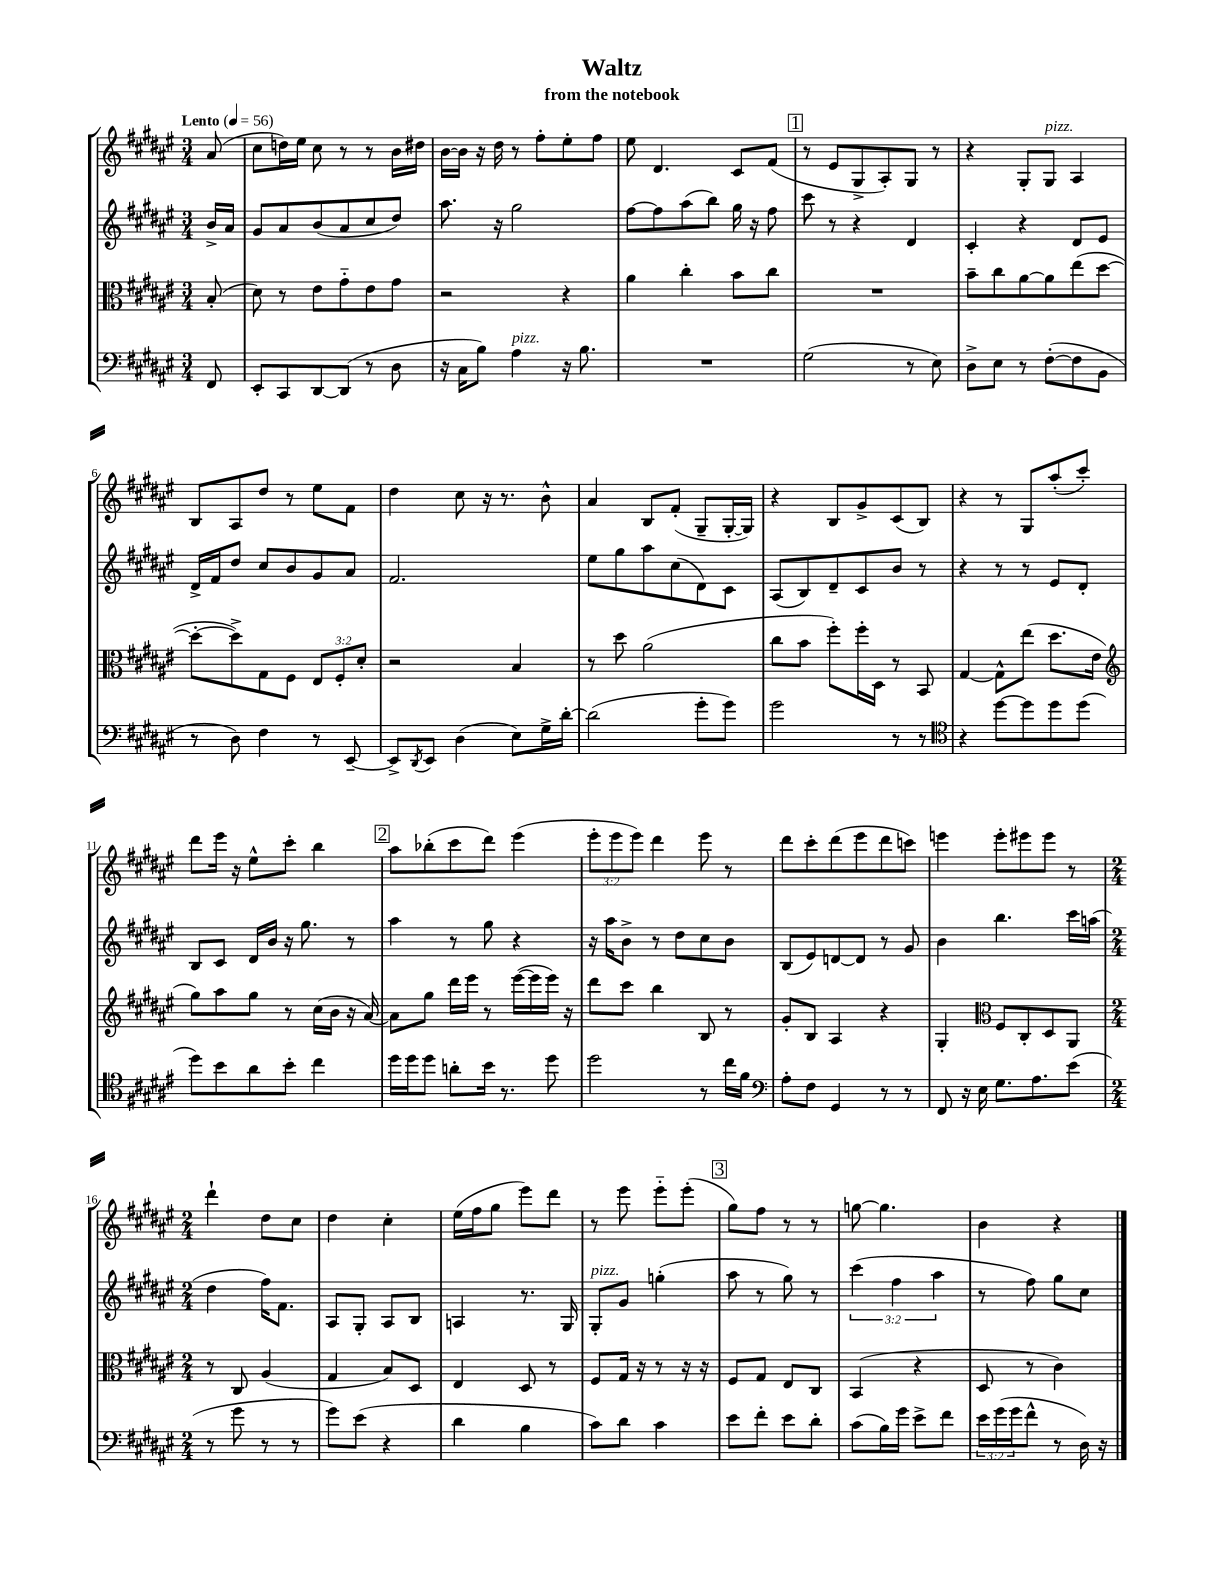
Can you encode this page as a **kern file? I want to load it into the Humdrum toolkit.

**kern	**kern	**kern	**kern
*staff4	*staff3	*staff2	*staff1
*clefF4	*clefC3	*clefG2	*clefG2
*k[f#c#g#d#a#e#]	*k[f#c#g#d#a#e#]	*k[f#c#g#d#a#e#]	*k[f#c#g#d#a#e#]
*M3/4	*M3/4	*M3/4	*M3/4
*MM56	*MM56	*MM56	*MM56
8FF#	(8B'	16b^	(8a#
.	.	16a#	.
=	=	=	=
8EE#'	8d#)	8g#	8cc#
8CC#	8r	8a#	16dd)
.	.	.	16ee#
[8DD#	8e#	(8b	8cc#
(8DD#]	8g#'~	8a#	8r
8r	8e#	8cc#	8r
8D#	8g#	8dd#)	16b
.	.	.	16dd#
=	=	=	=
16r	2r	8.aa#	[16b
16C#	.	.	16b]
8B)	.	.	16r
.	.	16r	16dd#
4A#	.	2gg#	8r
.	.	.	8ff#'
16r	4r	.	8ee#'
8.B	.	.	.
.	.	.	8ff#
=	=	=	=
2.r	4a#	[8ff#	8ee#
.	.	8ff#]	4.d#
.	4cc#'	(8aa#	.
.	.	8bb)	.
.	8b	16gg#	8c#
.	.	16r	.
.	8cc#	8ff#	(8f#
=	=	=	=
(2G#	2.r	8ccc#	8r
.	.	8r	8e#
.	.	4r	8G#^
.	.	.	8A#')
8r	.	4d#	8G#
8E#)	.	.	8r
=	=	=	=
8D#^	8b~	4c#'	4r
8E#	8cc#	.	.
8r	[8a#	4r	8G#'
([8F#'	8a#]	.	8G#
8F#]	(8ee#	8d#	4A#
8BB	[8dd#	8e#	.
=	=	=	=
8r	8dd#'_	16d#^	8B
.	.	16f#	.
8D#)	8dd#^])	8dd#	8A#
4F#	8G#	8cc#	8dd#
.	8F#	8b	8r
8r	12E#	8g#	8ee#
.	12F#'	.	.
[8EE#~	.	8a#	8f#
.	12d#'	.	.
=	=	=	=
8EE#^]	2r	2.f#	4dd#
8qDD#	.	.	.
8EE#	.	.	.
(4D#	.	.	8cc#
.	.	.	16r
.	.	.	8.r
8E#)	4B	.	.
16G#^	.	.	8b^^
[16d#'	.	.	.
=	=	=	=
(2d#]	8r	8ee#	4a#
.	8dd#	8gg#	.
.	(2a#	8aa#	8B
.	.	(8cc#	(8f#'
8g#'	.	8d#)	8G#~
8g#)	.	8c#	[16G#'
.	.	.	16G#])
=	=	=	=
2g#	8cc#	(8A#	4r
.	8b	8B)	.
.	8ff#')	8d#~	8B
.	16ff#'	8c#	8g#^
.	16D#	.	.
8r	8r	8b	(8c#
8r	8BB	8r	8B)
=	=	=	=
*clefC4	*	*	*
4r	[4G#	4r	4r
[8dd#	8G#^^]	8r	8r
8dd#]	(8ee#	8r	8G#
8dd#	8.dd#	8e#	(8aa#'
(8dd#	.	8d#'	8ccc#')
.	16e#	.	.
=	=	=	=
*	*clefG2	*	*
8dd#)	8gg#)	8B	8ddd#
8b	8aa#	8c#	16eee#
.	.	.	16r
8a#	8gg#	16d#	8ee#^^
.	.	16b	.
8b'	8r	16r	8ccc#'
.	.	8.gg#	.
4cc#	(16cc#	.	4bb
.	16b	.	.
.	16r	8r	.
.	[16a#)	.	.
=	=	=	=
16dd#	8a#]	4aa#	8aa#
16dd#	.	.	.
8dd#	8gg#	.	(8bb-'
8a'	16ddd#	8r	8ccc#
.	16eee#	.	.
16b	8r	8gg#	8ddd#)
8.r	.	.	.
.	([16eee#	4r	(4eee#
.	16eee#]	.	.
8dd#	16eee#)	.	.
.	16r	.	.
=	=	=	=
2dd#	8ddd#	16r	12eee#'
.	.	16aa#	.
.	.	.	12eee#
.	8ccc#	8b^	.
.	.	.	12eee#)
.	4bb	8r	4ddd#
.	.	8dd#	.
8r	8B	8cc#	8eee#
16cc#	8r	8b	8r
16f#	.	.	.
=	=	=	=
*clefF4	*	*	*
8A#'	8g#'	(8B	8ddd#
8F#	8B	8e#)	8ccc#'
4GG#	4A#	[8d	(8ddd#
.	.	8d]	8eee#
8r	4r	8r	8ddd#
8r	.	8g#	8ccc)
=	=	=	=
8FF#	4G#'	4b	4eee
16r	.	.	.
16E#	.	.	.
*	*clefC3	*	*
8.G#	8F#	4.bb	8eee'
.	8C#'	.	8eee#
8.A#	.	.	.
.	8D#	.	8eee#
(8e#	8AA#	16ccc#	8r
.	.	(16aa	.
=	=	=	=
*M2/4	*M2/4	*M2/4	*M2/4
8r	8r	4dd#	4ddd#`
8g#	8C#	.	.
8r	(4A#	16ff#)	8dd#
.	.	8.f#	.
8r	.	.	8cc#
=	=	=	=
8g#)	4G#	8A#	4dd#
(8e#	.	8G#'	.
4r	8B)	8A#	4cc#'
.	8D#	8B	.
=	=	=	=
4d#	4E#	4A	(16ee#
.	.	.	16ff#
.	.	.	8gg#
4B	8D#	8.r	8eee#)
.	8r	.	8ddd#
.	.	16G#	.
=	=	=	=
8c#)	8F#	8G#'	8r
8d#	16G#	8g#	8eee#
.	16r	.	.
4c#	8r	(4gg'	8eee#'~
.	16r	.	(8eee#'
.	16r	.	.
=	=	=	=
8e#	8F#	8aa#	8gg#)
8f#'	8G#	8r	8ff#
8e#	8E#	8gg#)	8r
8d#'	8C#	8r	8r
=	=	=	=
(8c#	(4BB	(6ccc#	[8gg
16B)	.	.	4.gg]
.	.	6ff#	.
16g#	.	.	.
8e#^	4r	.	.
.	.	6aa#	.
8f#	.	.	.
=	=	=	=
24e#	8D#	8r	4b
(24g#	.	.	.
24g#	.	.	.
8f#^^	8r	8ff#)	.
8r	4c#)	8gg#	4r
16D#)	.	8cc#	.
16r	.	.	.
==	==	==	==
*-	*-	*-	*-
